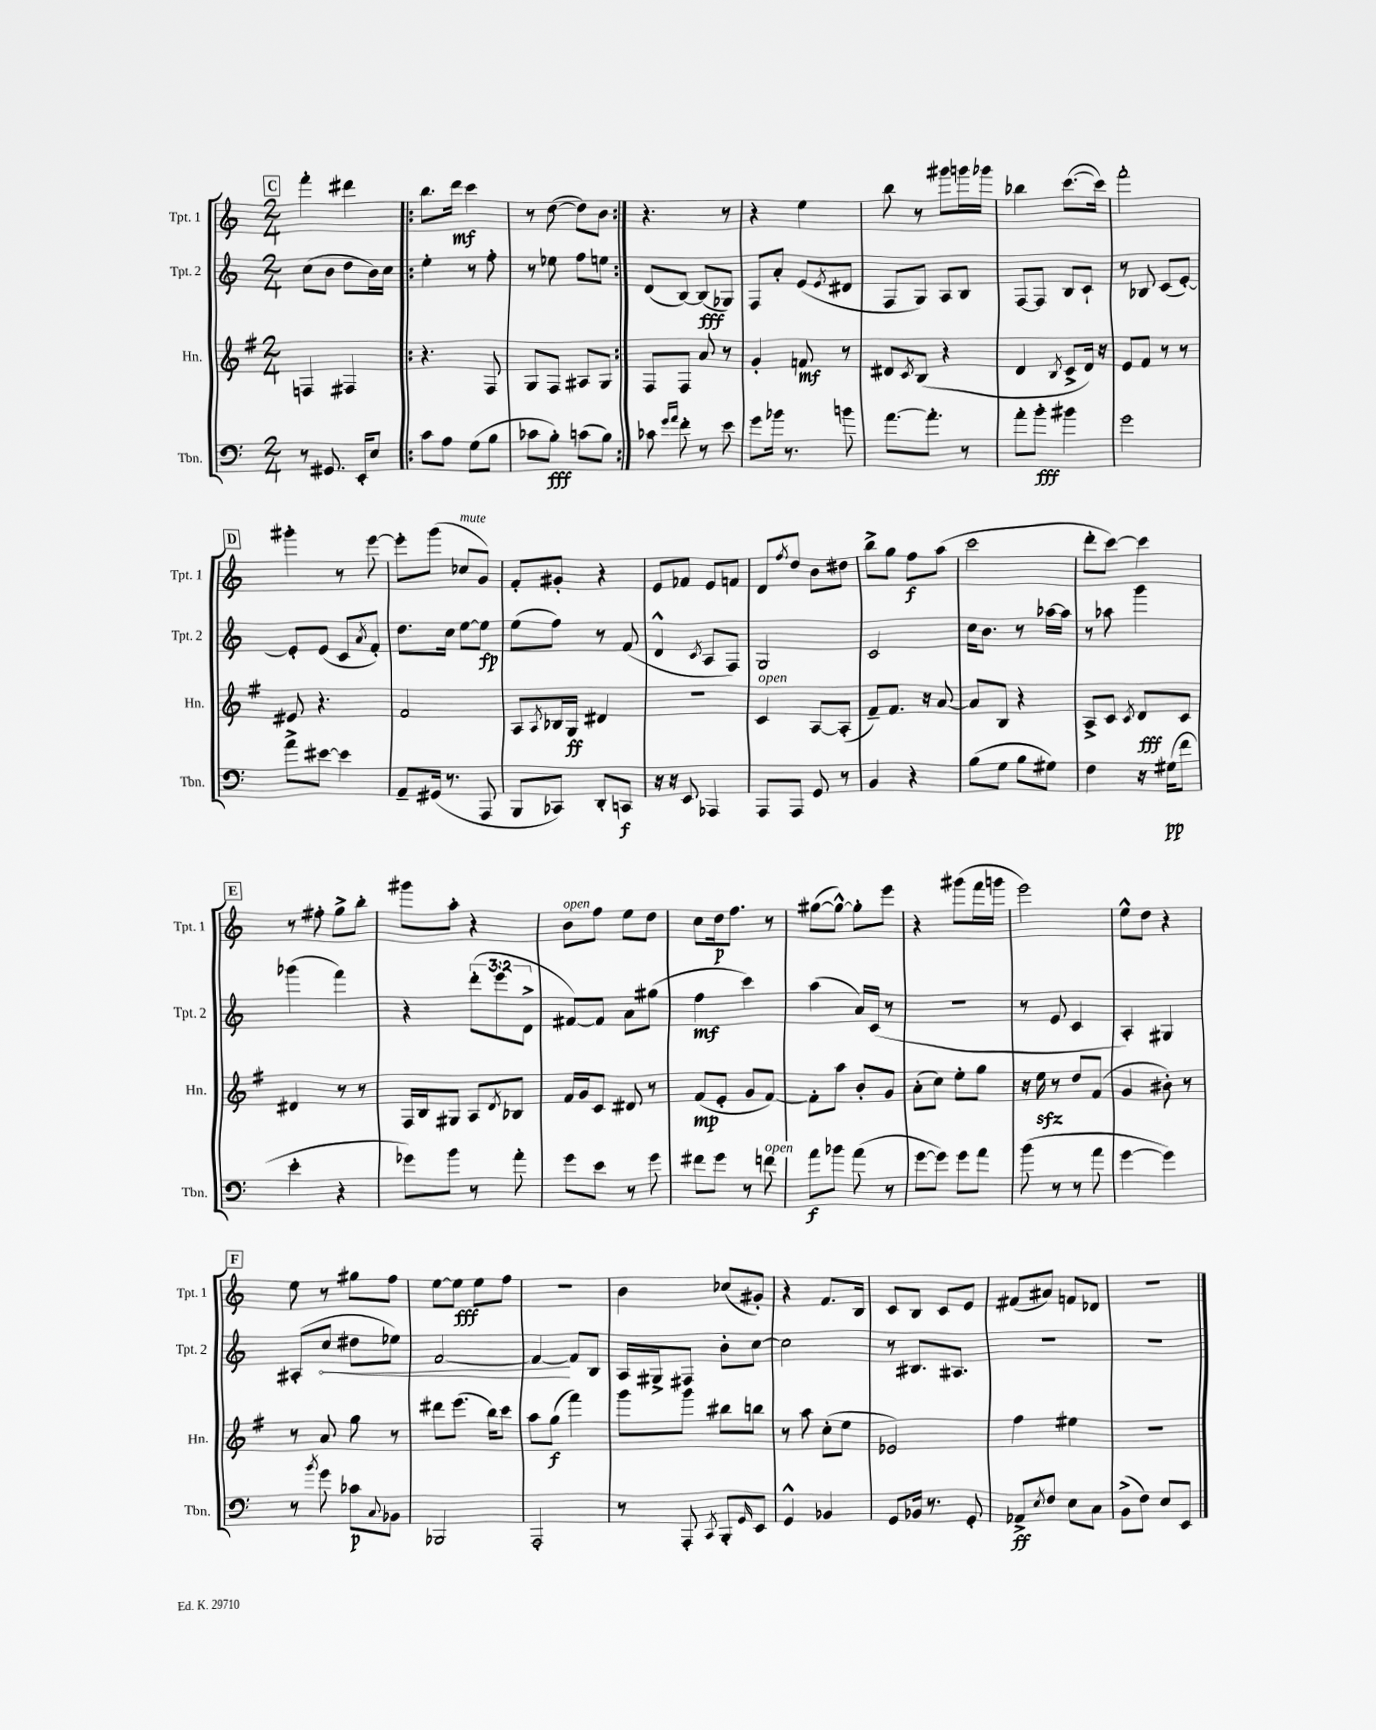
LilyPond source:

<<
\new StaffGroup <<
\new Staff = "s0" \with { instrumentName = "Tpt. 1" shortInstrumentName = "Tpt. 1" } {
    \clef treble \key c \major \numericTimeSignature \time 2/4
    \mark \markup { \box "C" } f'''4-. dis'''4 |
    \repeat volta 2 { b''8. d'''16\mf c'''4 |
    r8 d''8~( d''8) b'8 | }
    r4. r8 |
    r4 e''4 |
    b''8 r8 gis'''8 g'''16 ges'''16 |
    bes''4 c'''8.~( c'''16) |
    f'''2-. |
    \mark \markup { \box "D" } gis'''4-. r8 e'''8~ |
    e'''8-. g'''8( ces''8^\markup { \italic "mute" } g'8) |
    f'8-. gis'8-. r4 |
    e'8 fes'8 e'8 f'8 |
    d'8 \acciaccatura { f''8 } d''8 b'8 dis''8 |
    b''8-> g''8 f''8\f a''8( |
    c'''2 |
    d'''8-. c'''8~) c'''4 |
    \mark \markup { \box "E" } r8 fis''8-. g''8-> b''8-. |
    gis'''8 a''8-. r4 |
    b'8^\markup { \italic "open" } f''8 e''8 d''8 |
    c''8 d''16\p f''8. r8 |
    gis''8~( gis''8~-^) gis''8-. e'''8 |
    r4 gis'''8( f'''16 g'''16 |
    e'''2) |
    e''8-^ d''8 r4 |
    \mark \markup { \box "F" } e''8 r8 gis''8 f''8 |
    e''8~ e''8\fff e''8 f''8 |
    r2 |
    b'4 ces''8( gis'8-.) |
    r4 f'8. b16 |
    c'8 b8 c'8 e'8 |
    fis'8( ais'8) f'8 des'8 |
    R2 \bar "|." |
}
\new Staff = "s1" \with { instrumentName = "Tpt. 2" shortInstrumentName = "Tpt. 2" } {
    \clef treble \key c \major \numericTimeSignature \time 2/4 \override Staff.TupletNumber.text = #tuplet-number::calc-fraction-text
    \mark \markup { \box "C" } c''8( b'8 d''8 b'16) c''16 |
    \repeat volta 2 { e''4-. r8 f''8-. |
    r8 ees''8 f''8 e''8 | }
    d'8( b8~) b8\fff( ges8) |
    f8 a'8-. e'8( \acciaccatura { e'8 } dis'8 |
    f8 g8) a8 b8 |
    f8~ f8 b8 c'8-! |
    r8 bes8 c'8( e'8~-.) |
    \mark \markup { \box "D" } e'8-. e'8( c'8 \acciaccatura { a'8 } f'8-.) |
    d''8. c''16 e''8~ e''8\fp |
    e''8( f''8) r8 f'8( |
    d'4-^ \acciaccatura { c'8 } a8 f8) |
    g2 |
    c'2 |
    c''16 b'8. r8 aes''16~ aes''16 |
    r8 aes''8 g'''4 |
    \mark \markup { \box "E" } ges'''4( f'''4) |
    r4 \tuplet 3/2 { d'''8-.( e'''8 d'8-> } |
    fis'8~) fis'8 a'8 gis''8( |
    f''4\mf c'''4) |
    a''4( a'16) c'16( r8 |
    r2 |
    r8 e'8 c'4 |
    a4-.) gis4 |
    \mark \markup { \box "F" } ais8-.( \once \override Hairpin.circled-tip = ##t c''8\< dis''8 ees''8) |
    f'2~ |
    f'4~\! f'8 b8 |
    a16 gis16-> fis8 b'8-. c''8~ |
    c''2 |
    r8 bis8. ais8. |
    R2 |
    R2 \bar "|." |
}
\new Staff = "s2" \with { instrumentName = "Hn." shortInstrumentName = "Hn." } {
    \clef treble \key g \major \numericTimeSignature \time 2/4
    \mark \markup { \box "C" } f4 fis4 |
    \repeat volta 2 { r4. fis8 |
    g8 fis8 ais8 g8 | }
    fis8 fis8 a'8 r8 |
    g'4-. f'8\mf r8 |
    dis'8 \acciaccatura { c'8 } b8( r4 |
    d'4 \acciaccatura { b8 } c'8-> d'16) r16 |
    e'8 fis'8 r8 r8 |
    \mark \markup { \box "D" } eis'8 r4. |
    fis'2 |
    a8 \acciaccatura { a8 } bes16 g16\ff dis'4 |
    R2 |
    c'4^\markup { \italic "open" } a8~ a8-.( |
    fis'8--) fis'8. r16 a'8~ |
    a'8 b8 r4 |
    a8-> c'8 \acciaccatura { c'8 } d'8\fff c'8 |
    \mark \markup { \box "E" } dis'4 r8 r8 |
    fis16 b16 gis8 a8 \acciaccatura { d'8 } bes8 |
    fis'16 g'16 c'8 dis'8 r8 |
    fis'8\mp( e'8-. g'8 fis'8~) |
    fis'8-. a''8 b'8-. g'8 |
    a'8-.( c''8) e''8-. g''8 |
    r16 e''16\sfz r8 d''8 fis'8( |
    g'4 bis'8-.) r8 |
    \mark \markup { \box "F" } r8 a'8 g''8 r8 |
    dis'''8 e'''8.( b''16) c'''8 |
    a''8 g''8\f( fis'''4) |
    g'''8 g'''8 bis''8 b''8 |
    r8 a''8 c''8-.( e''8 |
    ees'2) |
    fis''4 eis''4 |
    R2 \bar "|." |
}
\new Staff = "s3" \with { instrumentName = "Tbn." shortInstrumentName = "Tbn." } {
    \clef bass \key c \major \numericTimeSignature \time 2/4
    \mark \markup { \box "C" } r8 gis,8. e,16-. e8 |
    \repeat volta 2 { c'8 a8 g8( b8 |
    ces'8 b8-.\fff) c'8( b8) | }
    ces'8 \grace { g'16 a'16 } f'8-. r8 e'8 |
    g'8 bes'16 r8. b'8 |
    a'8.~ a'8.-. r8 |
    a'8-. b'8-.\fff bis'4 |
    g'2 |
    \mark \markup { \box "D" } a'8-> eis'8~ eis'4 |
    a,8-- gis,16( r8. a,,8 |
    b,,8 ces,8) d,8-. c,8\f |
    r16 r16 e,8 aes,,4 |
    a,,8 a,,8 g,8 r8 |
    b,4 r4 |
    b8( g8 b8 gis8) |
    f4 r16 gis16\pp( f'8 |
    \mark \markup { \box "E" } e'4-. r4 |
    ges'8) b'8 r8 a'8-. |
    g'8 e'8 r8 g'8 |
    fis'8 g'8 r8 f'8^\markup { \italic "open" } |
    a'8\f bes'8 a'8( r8 |
    g'8~ g'8) g'8 a'8 |
    b'8( r8 r8 a'8 |
    g'4~ g'4) |
    \mark \markup { \box "F" } r8 \acciaccatura { b'8 } g'8 ces'8\p \appoggiatura { c8 } bes,8 |
    bes,,2 |
    a,,2-. |
    r8 a,,8-. \acciaccatura { c,8 } b,,8-. \grace { g,16 } e,8 |
    g,4-^ bes,4 |
    g,8 bes,16 r8. g,8-. |
    aes,8->\ff \acciaccatura { e8 } f8 e8 c8 |
    b,8->( f8) e8 e,8 \bar "|." |
}
>>
>>
